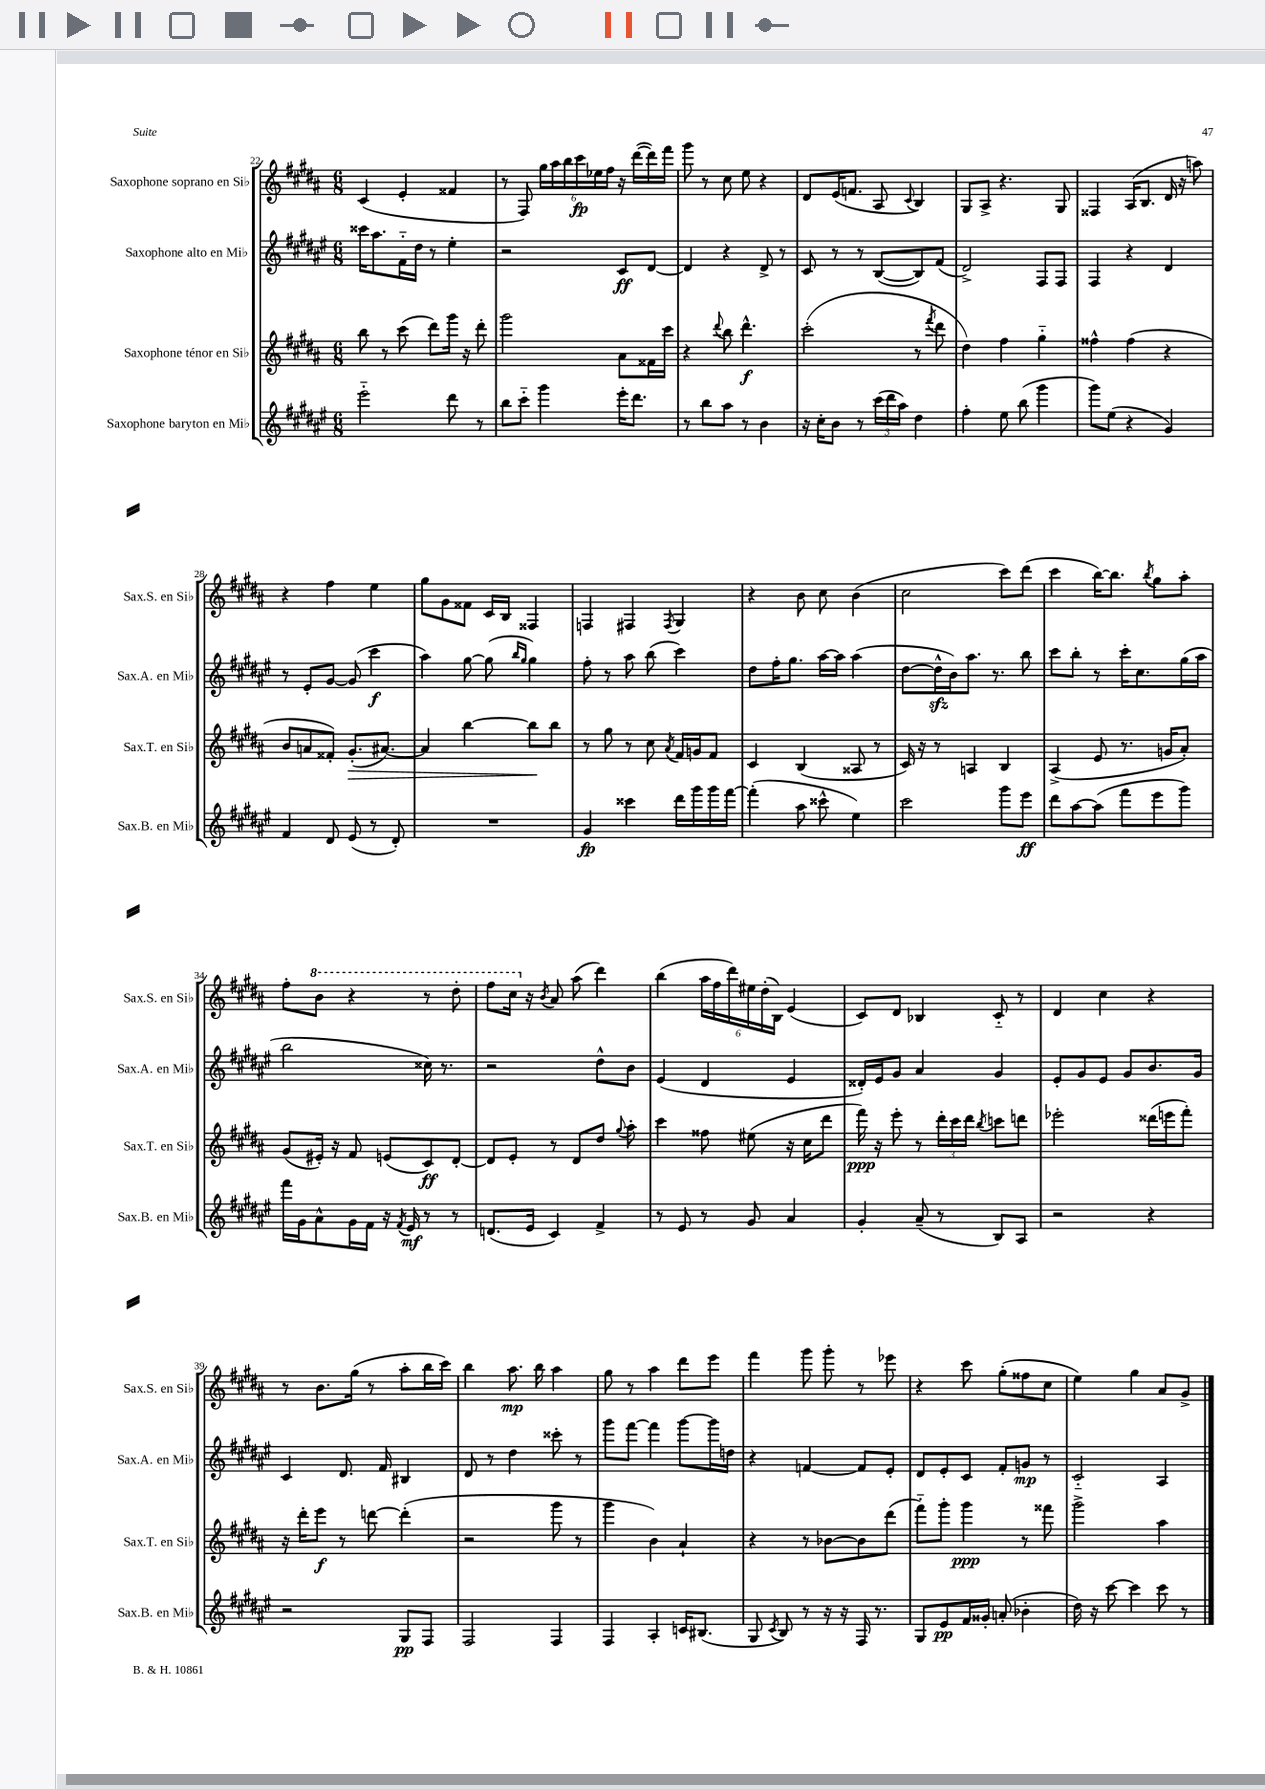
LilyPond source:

<<
\new StaffGroup <<
\new Staff = "s0" \with { instrumentName = "Saxophone soprano en Sib" shortInstrumentName = "Sax.S. en Sib" } {
    \clef treble \key b \major \numericTimeSignature \time 6/8
    \autoBeamOff cis'4( e'4-. fisis'4 |
    r8 fis8) \tuplet 6/4 { gis''16[ ais''16 b''16 cis'''16\fp ees''16 fis''16] } r16 dis'''16[~( dis'''16) fis'''16] |
    gis'''8 r8 cis''8 e''8 r4 |
    dis'8[ e'16( f'8.] ais8 \appoggiatura { cis'8 } b4) |
    gis8[ ais8]-> r4. gis8 |
    fisis4 ais16[( b8.] dis'16 r16 a''8) |
    r4 fis''4 e''4 |
    gis''8[ gis'8 fisis'8] cis'16[ b16] fisis4 |
    f4 fis4 \acciaccatura { fis8 } gis4 |
    r4 b'8 cis''8 b'4( |
    cis''2 cis'''8[) dis'''8]( |
    cis'''4 b''16[~) b''8.] \acciaccatura { b''8 } gis''8[ ais''8]-. |
    fis''8[-. \ottava #1 b''8] r4 r8 dis'''8-. |
    fis'''8[ cis'''16] \ottava #0 r16 \acciaccatura { b'8 } ais'8 ais''8( dis'''4) |
    b''4( \tuplet 6/4 { ais''16[ fis''16 dis'''16) eis''16 dis''16-.( b16]) } e'4( |
    cis'8[) dis'8] bes4 cis'8-_ r8 |
    dis'4 cis''4 r4 |
    r8 b'8.[ gis''16]( r8 ais''8[-. b''16 cis'''16]) |
    b''4 ais''8.\mp b''16 ais''4 |
    gis''8 r8 ais''4 dis'''8[ e'''8] |
    fis'''4 gis'''8 gis'''8-. r8 ees'''8 |
    r4 cis'''8 gis''8[-.( fisis''8 cis''8] |
    e''4) gis''4 ais'8[ gis'8]-> \bar "|." |
}
\new Staff = "s1" \with { instrumentName = "Saxophone alto en Mib" shortInstrumentName = "Sax.A. en Mib" } {
    \clef treble \key fis \major \numericTimeSignature \time 6/8
    \autoBeamOff cisis'''16[ ais''8. fis'16-_ dis''16] r8 eis''4-. |
    r2 cis'8[\ff dis'8]~ |
    dis'4 r4 dis'8-> r8 |
    cis'8 r8 r8 b8[~( b8) fis'8]( |
    dis'2->) fis8[ fis8] |
    fis4 r4 dis'4 |
    r8 eis'8[-. gis'8]~ gis'8( cis'''4\f |
    ais''4) gis''8~ gis''8( \grace { b''16[ gis''16] } gis''4) |
    fis''8-. r8 ais''8 b''8( cis'''4) |
    dis''8[ fis''16-. gis''8.] ais''16[~ ais''16] ais''4( |
    dis''8[~ dis''16-^\sfz b'16) ais''8.] r8. b''8 |
    cis'''8[ b''8]-. r8 cis'''16[-. cis''8. gis''16( ais''16] |
    b''2 cisis''16) r8. |
    r2 dis''8[-^ b'8] |
    eis'4( dis'4 eis'4 |
    disis'16[-.) eis'16 gis'8] ais'4 gis'4 |
    eis'8[-. gis'8 eis'8] gis'8[ b'8. gis'16] |
    cis'4 dis'8. fis'16 bis4 |
    dis'8 r8 dis''4 cisis'''8-. r8 |
    gis'''8[ fis'''8]~ fis'''4 gis'''8[~ gis'''16 d''16] |
    r4 f'4~ f'8[ eis'8]-. |
    dis'8[ eis'8-. cis'8] fis'8[-. g'8]\mp r8 |
    cis'2-_ ais4 \bar "|." |
}
\new Staff = "s2" \with { instrumentName = "Saxophone ténor en Sib" shortInstrumentName = "Sax.T. en Sib" } {
    \clef treble \key b \major \numericTimeSignature \time 6/8
    \autoBeamOff b''8 r8 cis'''8( dis'''8[) gis'''16] r16 dis'''8-. |
    gis'''2 ais'8[ fisis'16 cis'''16] |
    r4 \appoggiatura { dis'''8 } b''8 dis'''4.-^\f |
    cis'''2-.( r8 \acciaccatura { fis'''8 } dis'''8 |
    dis''4) fis''4 gis''4-_ |
    fisis''4-^ fisis''4( r4 |
    b'8[ a'8 fisis'8]-.) gis'8.[-.\>( ais'8.]~) |
    ais'4 b''4~ b''8[\! b''8] |
    r8 gis''8 r8 cis''8 \acciaccatura { ais'8 } fis'16[ g'16 fis'8] |
    cis'4 b4( aisis8 r8 |
    cis'16) r16 r8 a4 b4 |
    ais4->( e'8 r8. g'16[ ais'8]-.) |
    gis'8[( eis'16]-.) r16 fis'8 e'8[( cis'8\ff) dis'8]~-. |
    dis'8[ e'8]-. r8 dis'8[ dis''8] \appoggiatura { gis''8 } ais''8-. |
    cis'''4 fisis''8 eis''8( r16 cis''16[ dis'''8] |
    fis'''16\ppp) r16 e'''8-. r8 \tuplet 3/2 { dis'''16[-. cis'''16 dis'''16] } \acciaccatura { b''8 } c'''8[ d'''8] |
    ees'''2-. disis'''16[( e'''16 fis'''8]-.) |
    r16 dis'''16[-. e'''8]\f r8 d'''8~ d'''4-.( |
    r2 gis'''8 r8 |
    gis'''4 b'4) ais'4-! |
    r4 r8 bes'8[~ bes'8 dis'''8]( |
    fis'''8[-_) gis'''8]-. gis'''4\ppp r8 fisis'''8 |
    gis'''2-> ais''4 \bar "|." |
}
\new Staff = "s3" \with { instrumentName = "Saxophone baryton en Mib" shortInstrumentName = "Sax.B. en Mib" } {
    \clef treble \key fis \major \numericTimeSignature \time 6/8
    \autoBeamOff eis'''2-_ dis'''8 r8 |
    b''8[ cis'''8]-_ gis'''4 eis'''16[-. dis'''8.] |
    r8 b''8[ ais''8] r8 b'4 |
    r16 cis''16[-. b'8] r8 \tuplet 3/2 { cis'''16[( dis'''16 ais''16]) } dis''4 |
    fis''4-. eis''8 b''8( gis'''4 |
    gis'''8[) eis''8]( r4 gis'4) |
    fis'4 dis'8 eis'8( r8 dis'8-.) |
    R2. |
    gis'4\fp cisis'''4 dis'''16[ gis'''16 gis'''16 fis'''16]~ |
    fis'''4-.( ais''8 cisis'''8-^ eis''4) |
    cis'''2 gis'''8[ eis'''8]\ff |
    dis'''8[ ais''8~ ais''8]( fis'''8[ eis'''8 gis'''8]) |
    fis'''16[ gis'16 ais'8-^ gis'16 fis'16] r16 \acciaccatura { fis'8 } eis'16\mf r8 r8 |
    d'8.[( eis'16] cis'4) fis'4-> |
    r8 eis'8 r8 gis'8 ais'4 |
    gis'4-. ais'8--( r8 b8[) ais8] |
    r2 r4 |
    r2 gis8[\pp fis8] |
    fis2 fis4 |
    fis4 ais4-. c'16[ bis8.]( |
    gis8 \acciaccatura { cis'8 } b8) r8 r16 r16 fis16 r8. |
    gis8[ eis'8\pp fis'16 gisis'16]-. a'8-.( bes'4-. |
    dis''16) r16 cis'''8~ cis'''4 cis'''8 r8 \bar "|." |
}
>>
>>
\layout { \context { \Score currentBarNumber = #22 } }
